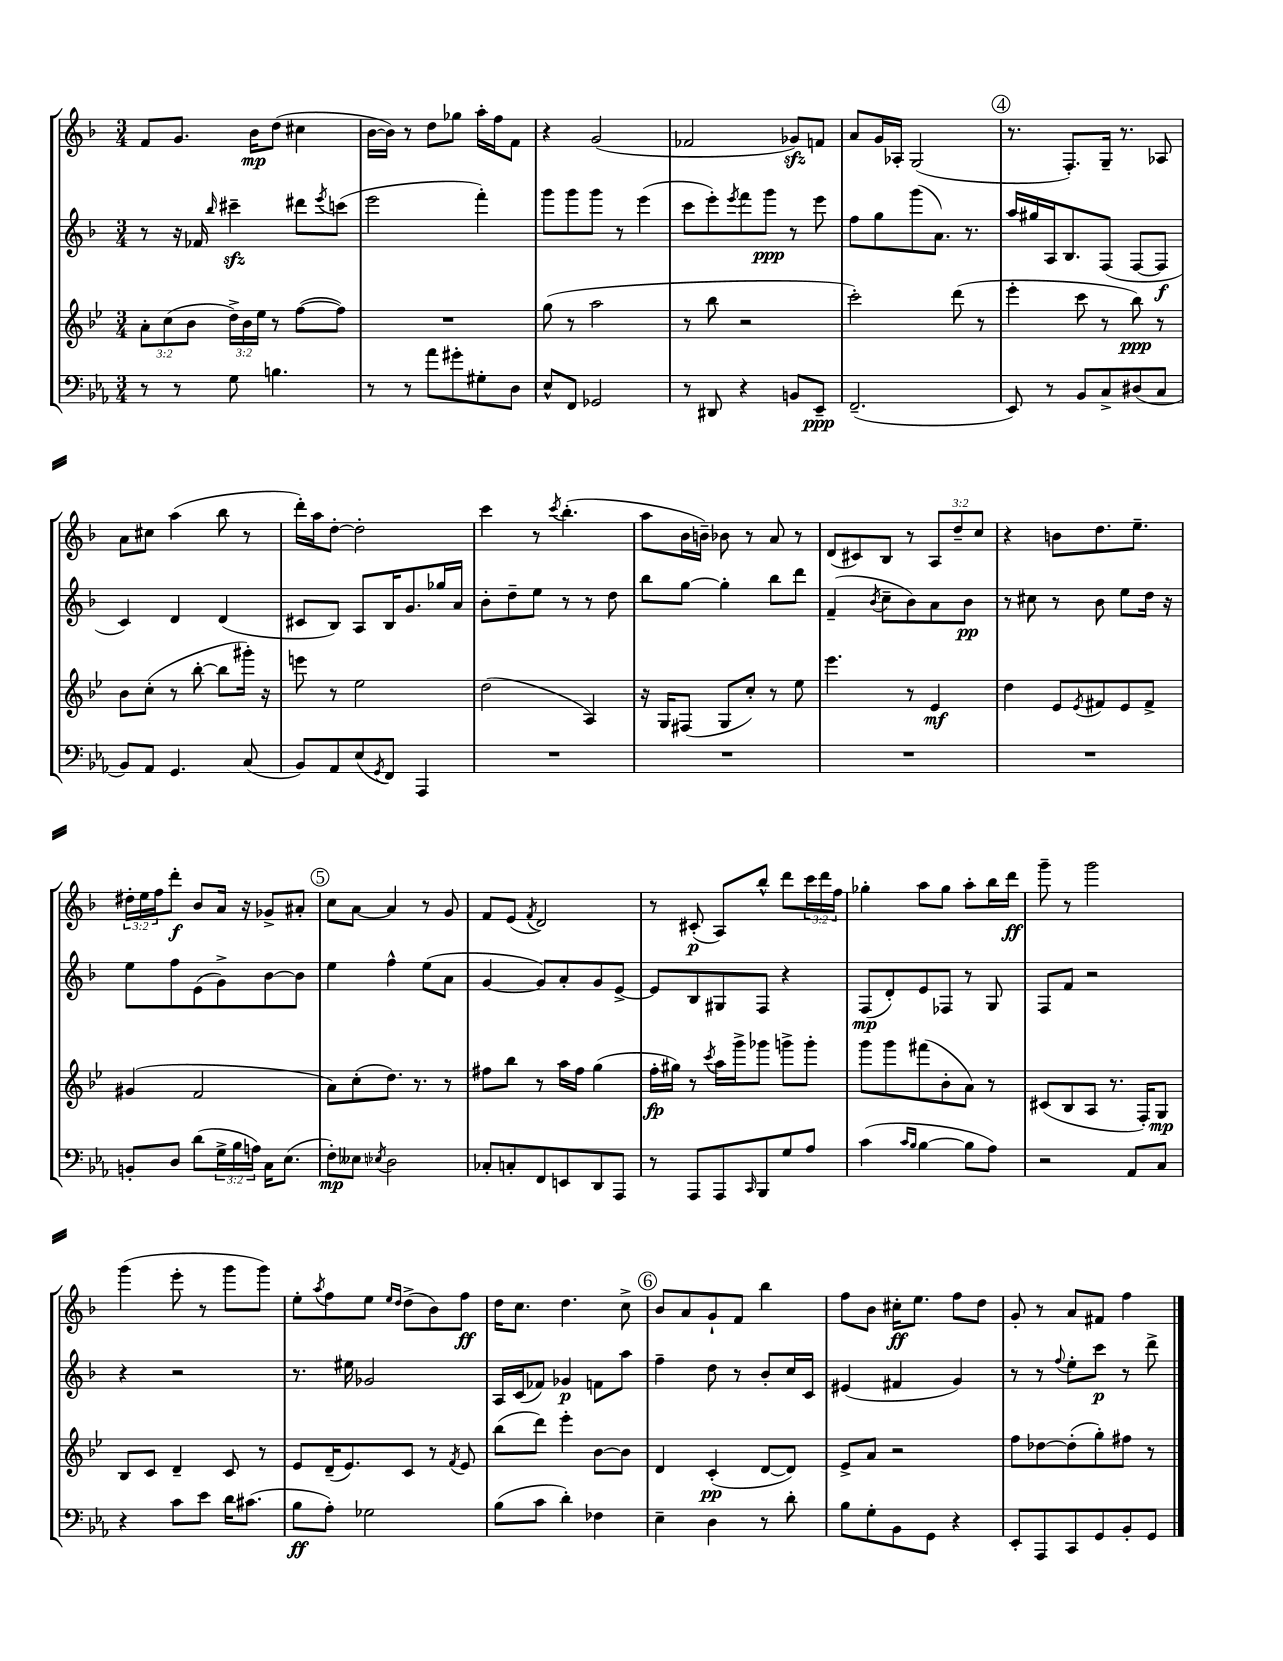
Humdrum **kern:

**kern	**dynam	**kern	**dynam	**kern	**dynam	**kern	**dynam
*part4	*part4	*part3	*part3	*part2	*part2	*part1	*part1
*staff4	*staff4	*staff3	*staff3	*staff2	*staff2	*staff1	*staff1
*clefF4	*	*clefG2	*	*clefG2	*	*clefG2	*
*k[b-e-a-]	*	*k[b-e-]	*	*k[b-]	*	*k[b-]	*
*M3/4	*	*M3/4	*	*M3/4	*	*M3/4	*
=24	=24	=24	=24	=24	=24	=24	=24
8r	.	12a'\L	.	8r	.	8f/L	.
.	.	(12cc\	.	.	.	.	.
8r	.	.	.	16r	.	8.g/J	.
.	.	12b-\J	.	.	.	.	.
.	.	.	.	16f-X/	.	.	.
.	.	.	.	16qqbb-/	.	.	.
8G\	.	24dd^\LL)	.	4ccc#Xzz~\	.	.	.
.	.	24b-\	.	.	.	.	.
.	.	.	.	.	.	16b-\KL	mp
.	.	24ee-\JJ	.	.	.	.	.
4.Bn\	.	8r	.	.	.	(8dd\J	.
.	.	([8ff\L	.	8ddd#X\L	.	4cc#X\	.
.	.	.	.	8qeee/	.	.	.
.	.	8ff\J])	.	(8cccn\J	.	.	.
=25	=25	=25	=25	=25	=25	=25	=25
8r	.	2.r	.	2eee\	.	[16b-\LL	.
.	.	.	.	.	.	16b-\JJ])	.
8r	.	.	.	.	.	8r	.
8a-\L	.	.	.	.	.	8dd\L	.
8g#X'\	.	.	.	.	.	8gg-X\J	.
8G#X'\	.	.	.	4fff'\)	.	16aa'\LL	.
.	.	.	.	.	.	16ff\J	.
8D\J	.	.	.	.	.	8f\J	.
=26	=26	=26	=26	=26	=26	=26	=26
8E-^^/L	.	(8gg\	.	8ggg\L	.	4r	.
8FF/J	.	8r	.	8ggg\	.	.	.
2GG-X/	.	2aa\	.	8ggg\J	.	(2g/	.
.	.	.	.	8r	.	.	.
.	.	.	.	(4eee\	.	.	.
=27	=27	=27	=27	=27	=27	=27	=27
8r	.	8r	.	8ccc\L	.	2f-X/	.
8DD#X/	.	8bb-\	.	8eee'\)	.	.	.
.	.	.	.	8qeee/	.	.	.
4r	.	2r	.	8fff\	.	.	.
.	.	.	.	8ggg\J	ppp	.	.
8BBn/L	.	.	.	8r	.	8g-Xzz/L)	.
8EE-~/J	ppp	.	.	8eee\	.	8fn/J	.
=28	=28	=28	=28	=28	=28	=28	=28
(2.FF~/	.	2ccc'\)	.	8ff\L	.	8a/L	.
.	.	.	.	8gg\	.	16g/L	.
.	.	.	.	.	.	16A-X'/JJ	.
.	.	.	.	(8ggg\	.	(2G/	.
.	.	.	.	8.a\J)	.	.	.
.	.	(8ddd\	.	.	.	.	.
.	.	.	.	8.r	.	.	.
.	.	8r	.	.	.	.	.
!!LO:REH:place=s1:t=4
=29	=29	=29	=29	=29	=29	=29	=29
8EE-/)	.	4eee-'\	.	16aa/LL	.	8.r	.
.	.	.	.	16gg#X/	.	.	.
8r	.	.	.	16A/J	.	.	.
.	.	.	.	8.B-/	.	8.F'/L)	.
8BB-/L	.	8ccc\	.	.	.	.	.
8C^/	.	8r	.	(8F/J	.	16G~/Jk	.
.	.	.	.	.	.	8.r	.
(8D#X/	.	8bb-\)	ppp	[8F/L	.	.	.
8C/J	.	8r	.	8F/J]	f	8A-X/	.
!!LO:LB:g=z
=30	=30	=30	=30	=30	=30	=30	=30
8BB-/L)	.	8b-\L	.	4c/)	.	8a\L	.
8AA-/J	.	(8cc'\J	.	.	.	8cc#X\J	.
4.GG/	.	8r	.	4d/	.	(4aa\	.
.	.	[8bb-'\	.	.	.	.	.
.	.	8bb-\L]	.	(4d/	.	8bb-\	.
(8C/	.	16ggg#X'\Jk)	.	.	.	8r	.
.	.	16r	.	.	.	.	.
=31	=31	=31	=31	=31	=31	=31	=31
8BB-/L)	.	8eeen\	.	8c#X/L	.	16ddd'\LL)	.
.	.	.	.	.	.	16aa\J	.
8AA-/	.	8r	.	8B-/J)	.	[8dd'\J	.
(8E-/	.	2ee-\	.	8A/L	.	2dd'\]	.
8qGG/	.	.	.	.	.	.	.
8FF/J)	.	.	.	16B-/K	.	.	.
.	.	.	.	8.g/	.	.	.
4AAA-/	.	.	.	.	.	.	.
.	.	.	.	16gg-X/L	.	.	.
.	.	.	.	16a/JJ	.	.	.
=32	=32	=32	=32	=32	=32	=32	=32
2.r	.	(2dd\	.	8b-'\L	.	4ccc\	.
.	.	.	.	8dd~\	.	.	.
.	.	.	.	8ee\J	.	8r	.
.	.	.	.	.	.	8qccc/	.
.	.	.	.	8r	.	(4.bb-'\	.
.	.	4A/)	.	8r	.	.	.
.	.	.	.	8dd\	.	.	.
=33	=33	=33	=33	=33	=33	=33	=33
2.r	.	16r	.	8bb-\L	.	8aa\L	.
.	.	16G/KL	.	.	.	.	.
.	.	(8F#X/J	.	[8gg\J	.	16b-\L	.
.	.	.	.	.	.	16bn~\JJ)	.
.	.	8G/L	.	4gg'\]	.	8b-X\	.
.	.	8cc'/J)	.	.	.	8r	.
.	.	8r	.	8bb-\L	.	8a/	.
.	.	8ee-\	.	8ddd\J	.	8r	.
=34	=34	=34	=34	=34	=34	=34	=34
2.r	.	4.eee-\	.	(4f~/	.	(8d/L	.
.	.	.	.	.	.	8c#X/)	.
.	.	.	.	8qb-/	.	.	.
.	.	.	.	8cc~\L	.	8B-/J	.
.	.	8r	.	8b-\)	.	8r	.
.	.	4e-/	mf	8a\	.	12A/L	.
.	.	.	.	.	.	12dd~/	.
.	.	.	.	8b-\J	pp	.	.
.	.	.	.	.	.	12cc/J	.
=35	=35	=35	=35	=35	=35	=35	=35
2.r	.	4dd\	.	8r	.	4r	.
.	.	.	.	8cc#X\	.	.	.
.	.	8e-/L	.	8r	.	8bn\L	.
.	.	8qe-/	.	.	.	.	.
.	.	8f#X/	.	8b-\	.	8.dd\	.
.	.	8e-/	.	8ee\L	.	.	.
.	.	.	.	.	.	8.ee~\J	.
.	.	8f#^/J	.	16dd\Jk	.	.	.
.	.	.	.	16r	.	.	.
!!LO:LB:g=z
=36	=36	=36	=36	=36	=36	=36	=36
8BBn'/L	.	(4g#X/	.	8ee\L	.	24dd#X'\LL	.
.	.	.	.	.	.	24ee\	.
.	.	.	.	.	.	24ff\J	.
8D/J	.	.	.	8ff\	.	8ddd'\J	f
(8d\L	.	2f/	.	(8e\	.	8b-/L	.
24G^\L	.	.	.	8g^\)	.	16a/Jk	.
24B-\	.	.	.	.	.	.	.
.	.	.	.	.	.	16r	.
24An\JJ)	.	.	.	.	.	.	.
16C\KL	.	.	.	[8b-\	.	8g-X^/L	.
(8.E-\J	.	.	.	.	.	.	.
.	.	.	.	8b-\J]	.	8a#X'/J	.
!!LO:REH:place=s1:t=5
=37	=37	=37	=37	=37	=37	=37	=37
8F'\L)	mp	8a\L)	.	4ee\	.	8cc\L	.
8E--X\J	.	(8cc'\	.	.	.	[8a\J	.
8qE-X/	.	.	.	.	.	.	.
2D\	.	8.dd\J)	.	4ff^^\	.	4a/]	.
.	.	8.r	.	.	.	.	.
.	.	.	.	(8ee\L	.	8r	.
.	.	8r	.	8a\J	.	8g/	.
=38	=38	=38	=38	=38	=38	=38	=38
8C-X'/L	.	8ff#X\L	.	[4g/	.	8f/L	.
8Cn'/	.	8bb-\J	.	.	.	(8e/J	.
.	.	.	.	.	.	8qf/	.
8FF/	.	8r	.	8g/L])	.	2d/)	.
8EEn/	.	16aa\LL	.	8a'/	.	.	.
.	.	16ff#\JJ	.	.	.	.	.
8DD/	.	(4gg\	.	8g/	.	.	.
8AAA-/J	.	.	.	[8e^/J	.	.	.
=39	=39	=39	=39	=39	=39	=39	=39
8r	.	16ff'\LL	fp	8e/L]	.	8r	.
.	.	16gg#X\JJ)	.	.	.	.	.
8AAA-/L	.	8r	.	8B-/	.	(8c#X'/	p
.	.	8qccc/	.	.	.	.	.
8AAA-/	.	16aa\LL	.	8G#X/	.	8A/L)	.
.	.	16ggg^\J	.	.	.	.	.
16qqCC/	.	.	.	.	.	.	.
8BBB-/	.	8ggg-X\J	.	8F/J	.	8bb-^^/J	.
8G/	.	8gggn^\L	.	4r	.	8ddd\L	.
8A-/J	.	8ggg'\J	.	.	.	24ccc\L	.
.	.	.	.	.	.	24ddd\	.
.	.	.	.	.	.	24ff\JJ	.
=40	=40	=40	=40	=40	=40	=40	=40
(4c\	.	8ggg\L	.	(8F/L	mp	4gg-X'\	.
.	.	8ggg\	.	8d'/)	.	.	.
16qqc/LL	.	.	.	.	.	.	.
16qqB-/JJ	.	.	.	.	.	.	.
[4B-\	.	(8fff#X\	.	8e/	.	8aa\L	.
.	.	8b-'\	.	8F-X/J	.	8gg-\J	.
8B-\L]	.	8a\J)	.	8r	.	8aa'\L	.
8A-\J)	.	8r	.	8G/	.	16bb-\L	.
.	.	.	.	.	.	16ddd\JJ	ff
=41	=41	=41	=41	=41	=41	=41	=41
2r	.	(8c#X/L	.	8F/L	.	8ggg~\	.
.	.	8B-/	.	8f/J	.	8r	.
.	.	8A/J	.	2r	.	2ggg\	.
.	.	8.r	.	.	.	.	.
8AA-/L	.	.	.	.	.	.	.
.	.	16F'/KL)	.	.	.	.	.
8C/J	.	8G/J	mp	.	.	.	.
!!LO:LB:g=z
=42	=42	=42	=42	=42	=42	=42	=42
4r	.	8B-/L	.	4r	.	(4ggg\	.
.	.	8c/J	.	.	.	.	.
8c\L	.	4d~/	.	2r	.	8eee'\	.
8e-\J	.	.	.	.	.	8r	.
16d\KL	.	8c/	.	.	.	8ggg\L	.
(8.c#X\J	.	.	.	.	.	.	.
.	.	8r	.	.	.	8ggg\J)	.
=43	=43	=43	=43	=43	=43	=43	=43
8B-\L	ff	8e-/L	.	8.r	.	8ee'\L	.
.	.	.	.	.	.	8qaa/	.
8A-'\J)	.	(16d~/K	.	.	.	8ff\	.
.	.	8.e-/)	.	16ee#X\	.	.	.
2G-X\	.	.	.	2g-X/	.	8ee\J	.
.	.	.	.	.	.	16qqee/LL	.
.	.	.	.	.	.	16qqdd/JJ	.
.	.	8c/J	.	.	.	(8dd^\L	.
.	.	8r	.	.	.	8b-\)	.
.	.	8qf/	.	.	.	.	.
.	.	8e-/	.	.	.	8ff\J	ff
=44	=44	=44	=44	=44	=44	=44	=44
(8B-\L	.	(8bb-\L	.	16A/LL	.	16dd\KL	.
.	.	.	.	(16c/J	.	8.cc\J	.
8c\J	.	8ddd\J)	.	8f-X/J)	.	.	.
4d'\)	.	4eee-'\	.	4g-X/	p	4.dd\	.
4F-X\	.	[8b-\L	.	8fn\L	.	.	.
.	.	8b-\J]	.	8aa\J	.	8cc^\	.
!!LO:REH:place=s1:t=6
=45	=45	=45	=45	=45	=45	=45	=45
4E-~\	.	4d/	.	4ff~\	.	8b-/L	.
.	.	.	.	.	.	8a/	.
4D\	.	(4c'/	pp	8dd\	.	8g`/	.
.	.	.	.	8r	.	8f/J	.
8r	.	[8d/L	.	8b-'/L	.	4bb-\	.
8d'\	.	8d/J])	.	16cc/L	.	.	.
.	.	.	.	16c/JJ	.	.	.
=46	=46	=46	=46	=46	=46	=46	=46
8B-\L	.	8e-^/L	.	(4e#X/	.	8ff\L	.
8G'\	.	8a/J	.	.	.	8b-\J	.
8BB-\	.	2r	.	4f#X/	.	16cc#X'\KL	ff
.	.	.	.	.	.	8.ee\J	.
8GG\J	.	.	.	.	.	.	.
4r	.	.	.	4g/)	.	8ff\L	.
.	.	.	.	.	.	8dd\J	.
=47	=47	=47	=47	=47	=47	=47	=47
8EE-'/L	.	8ff\L	.	8r	.	8g'/	.
8AAA-/	.	[8dd-X\	.	8r	.	8r	.
.	.	.	.	8qqff/	.	.	.
8CC/	.	(8dd-'\]	.	8ee'\L	.	8a/L	.
8GG/	.	8gg'\)	.	8ccc\J	p	8f#X/J	.
8BB-'/	.	8ff#X\J	.	8r	.	4ff\	.
8GG/J	.	8r	.	8ddd^\	.	.	.
==	==	==	==	==	==	==	==
*-	*-	*-	*-	*-	*-	*-	*-
